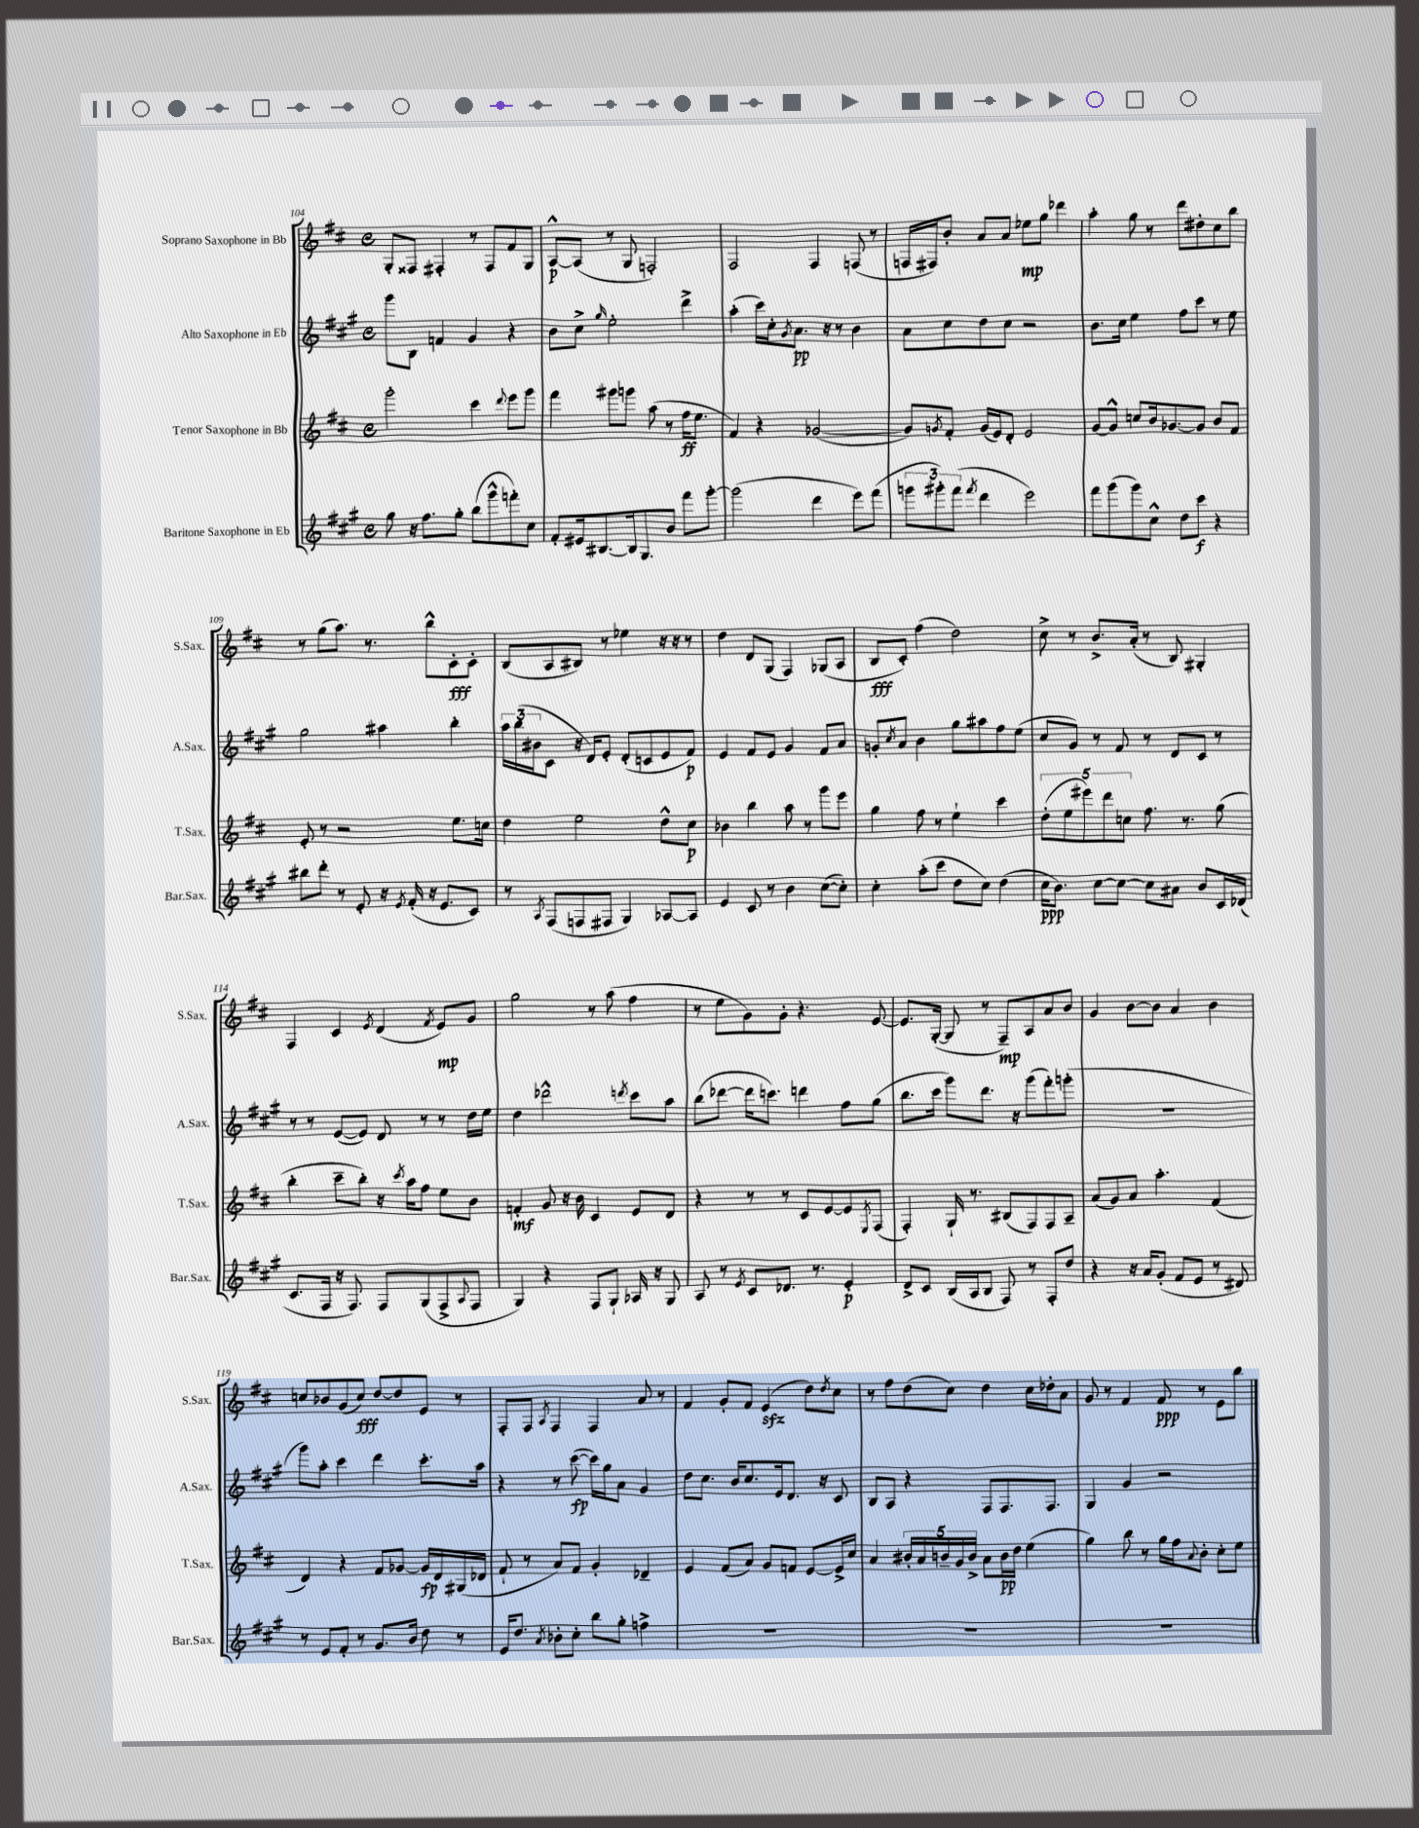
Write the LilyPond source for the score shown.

<<
\new StaffGroup <<
\new Staff = "s0" \with { instrumentName = "Soprano Saxophone in Bb" shortInstrumentName = "S.Sax." } {
    \clef treble \key d \major \defaultTimeSignature \time 4/4
    g8-. fisis8 fis4-. r8 fis8 fis'8 g8 |
    a8~-^\p a8( r8 g8 f2-.) |
    fis2 fis4 f8( r8 |
    f16 fis16) b'8-. a'8 a'8 ees''8\mp g''8 des'''4 |
    a''4-. g''8 r8 d'''8 dis''8-. cis''8 b''8 |
    r8 g''8( a''8.) r8. b''8-^ cis'8-.\fff cis'8-. |
    b8( a8 bis8) r8 ees''4 r16 r16 r8 |
    d''4 d'8 g8( fis4) ges8( a8 |
    b8\fff cis'8-.) fis''4( d''2) |
    cis''8-> r8 b'8.-> a'16-.( r8 b8) gis4-. |
    fis4 cis'4 \acciaccatura { e'8 } d'4( \acciaccatura { fis'8 } e'8\mp) g'8 |
    g''2 r8 a''8( fis''4 |
    r8 e''8 g'8) g'8-. r4. e'8~ |
    e'8. g16~-.( g8 r8 fis8--\mp) a8 a'8 b'8 |
    g'4 b'8~ b'8 a'4 b'4 |
    c''8 bes'8 g'8( c''8\fff) d''8~ d''8 e'8 r8 |
    fis8-. fis8 \acciaccatura { a8 } fis4 fis4 a'8 r8 |
    fis'4 g'8-. fis'8 e'4\sfz( d''8) \acciaccatura { d''8 } cis''8 |
    r8 fis''8 d''8( cis''8) d''4 cis''16 des''16-. a'8 |
    g'8 r8 fis'4 fis'8\ppp r8 e'8 b''8 \bar "|." |
}
\new Staff = "s1" \with { instrumentName = "Alto Saxophone in Eb" shortInstrumentName = "A.Sax." } {
    \clef treble \key a \major \defaultTimeSignature \time 4/4
    gis'''8 b8 f'4 gis'4 r4 |
    b'8 cis''8-> \grace { gis''16 } e''2-. d'''4-> |
    a''4-.( cis'''16) cis''16-. \acciaccatura { gis'8 } a'8.\pp r16 r8 b'4 |
    a'8 cis''8 d''8 cis''8 r2 |
    b'8. cis''16 e''4 fis''8 cis'''8 r8 e''8 |
    gis''2 ais''4 b''4-. |
    \tuplet 3/2 { a''16 b''16( bis'16 } cis'8 r16 d'16) e'8-. d'8-.( c'8 e'8 fis'8\p) |
    e'4 fis'8 e'8 gis'4 fis'8 a'8 |
    g'8-. \acciaccatura { cis''8 } a'8 b'4 gis''8 ais''8 fis''8 e''8( |
    cis''8 gis'8) r8 fis'8 r8 d'8 cis'8 r8 |
    r8 r8 e'8~( e'8) d'8 r8 r8 d''16 e''16 |
    d''4 des'''2-^ \acciaccatura { d'''8 } cis'''8 a''8 |
    b''8( des'''8~ des'''16 c'''8.) d'''4 fis''8 gis''8( |
    b''8. cis'''16 gis'''8) d'''8. r16 gis'''8( fis'''8-.) g'''8-.( |
    R1 |
    gis'''8) a''8-. cis'''4 d'''4 cis'''8.-. a''16 |
    r4 r8 cis'''8~\fp( cis'''16) gis''16 a'8 gis'4 |
    d''8 cis''8. b'16 cis''8. e'16 d'8. r16 cis'8 |
    b8 a8 r4 fis8 fis8. fis8. |
    gis4 gis'4 r2 \bar "|." |
}
\new Staff = "s2" \with { instrumentName = "Tenor Saxophone in Bb" shortInstrumentName = "T.Sax." } {
    \clef treble \key d \major \defaultTimeSignature \time 4/4
    g'''2-. cis'''4 \appoggiatura { d'''8 } e'''8 g'''8 |
    fis'''4 gis'''8 g'''8 a''8( r8 fis''16\ff e''8. |
    fis'4) r4 ges'2~( |
    ges'8) \acciaccatura { g'8 } fis'8-. g'16( e'16) d'8-. e'2 |
    g'8~ g'8-^ c''8 b'16 ges'8.~ ges'8 b'8 fis'8 |
    e'8-. r8 r2 e''8. c''16 |
    d''4 e''2 d''8-^ cis''8\p |
    bes'4 b''4 a''8 r8 g'''8 e'''8 |
    g''4 fis''8 r8 e''4-! cis'''4 |
    \tuplet 5/4 { d''8-.( e''8 eis'''8) d'''8 c''8 } fis''8. r8. g''8( |
    b''4-. cis'''8-- b''8-.) r16 \acciaccatura { cis'''8 } a''16 fis''8 e''8 b'8 |
    f'4-.\mf g'8 r16 b'16 cis'4 e'8 d'8 |
    r4 r8 r8 cis'8 e'8~ e'8 \acciaccatura { e8 } fis8( |
    fis4-.) g16-! r8. bis8( fis8) fis8 a8-- |
    a'8( g'8) a'8 a''4.-. fis'4( |
    d'4) r4 fis'8 ges'8~ ges'16\fp d'16 gis16( des'16 |
    fis'8-! r8 a'8) fis'8 g'4-. des'4-- |
    e'4 fis'8( a'8) g'8 f'8 e'8~ e'16-> cis''16 |
    a'4 \tuplet 5/4 { bis'16-. a'16 b'16-- g'16 b'16-> } a'8 b'16\pp d''16 e''4( |
    g''4) b''8 r8 g''16 fis''16 \appoggiatura { a'8 } b'8-. cis''8-. e''8 \bar "|." |
}
\new Staff = "s3" \with { instrumentName = "Baritone Saxophone in Eb" shortInstrumentName = "Bar.Sax." } {
    \clef treble \key a \major \defaultTimeSignature \time 4/4
    gis''8 r16 fis''8. gis''8-. b''8( gis'''8-^ f'''8-.) cis''8 |
    fis'8-. eis'16 bis8.~ bis16 gis8. b'8 fis'''8 gis'''8~-. |
    gis'''2( d'''4 e'''8) fis'''8( |
    \tuplet 3/2 { g'''8 gis'''8-.) fis'''8( } \acciaccatura { fis'''8 } d'''4 e'''2) |
    fis'''8 gis'''8( gis'''8) cis''8-^ d''8 cis'''8\f r4 |
    bis''8 d'''8-. r8 e'8-. r16 \acciaccatura { e'8 } fis'16-.( r16 e'8. cis'8) |
    r8 \acciaccatura { a8 } fis8( f8 fis8 gis4) aes8~ aes8 |
    e'4 cis'8 r8 b'4 cis''8~( cis''8-.) |
    cis''4-. a''8-.( cis'''8 d''8 cis''8) d''4( |
    cis''16\ppp b'8.) cis''8~ cis''8~ cis''8 ais'8 b'8 cis'16 des'16( |
    cis'8. fis16 r16 fis8.) fis8 gis8( fis8-> \appoggiatura { a8 } fis8 |
    gis4) r4 fis8 gis8-! aes16 r16 gis8 |
    a8 r8 \acciaccatura { e'8 } cis'8 des'8. r8. e'4-.\p |
    d'8-> cis'8 b16( a16 b8 fis8) r8 fis8-. d''8 |
    r4 r16 a'16 gis'8-.( fis'8 e'8 r8 dis'8) |
    r8 e'8 fis'8-. r8 gis'8. b'16 d''8 r8 |
    e'16 d''8. \acciaccatura { a'8 } bes'8-. cis''8-. b''8 gis''8-. f''4-> |
    R1 |
    R1 |
    R1 \bar "|." |
}
>>
>>
\layout { \context { \Score currentBarNumber = #104 } }
